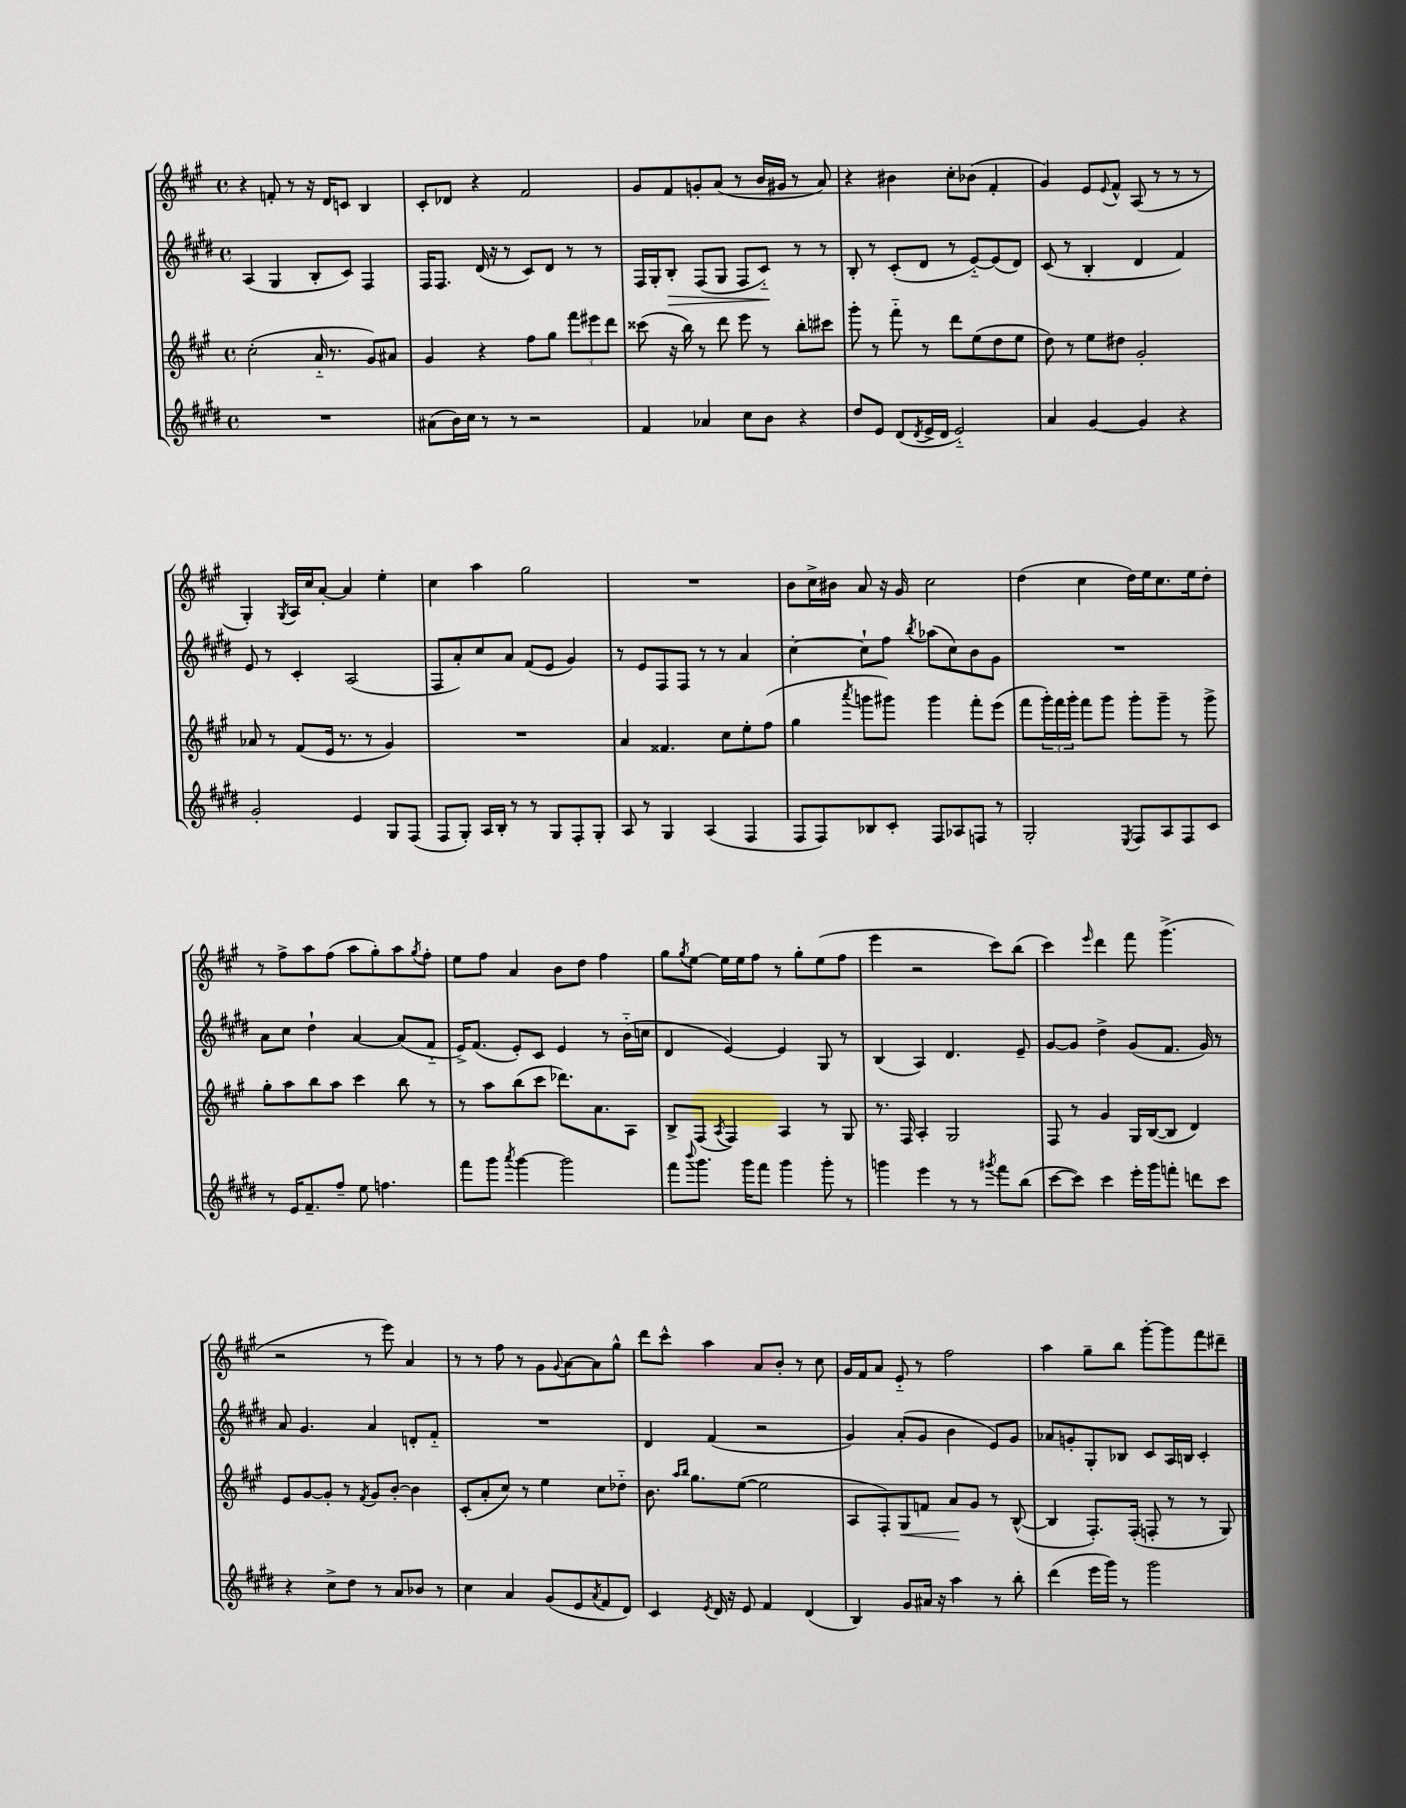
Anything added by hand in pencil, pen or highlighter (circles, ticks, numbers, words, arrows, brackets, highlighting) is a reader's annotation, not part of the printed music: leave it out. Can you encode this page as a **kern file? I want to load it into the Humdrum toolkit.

**kern	**kern	**kern	**kern
*staff4	*staff3	*staff2	*staff1
*clefG2	*clefG2	*clefG2	*clefG2
*k[f#c#g#d#]	*k[f#c#g#]	*k[f#c#g#d#]	*k[f#c#g#]
*M4/4	*M4/4	*M4/4	*M4/4
*met(c)	*met(c)	*met(c)	*met(c)
1r	(2cc#'\	(4A/	4r
.	.	4G#/	8f'/
.	.	.	8r
.	16a'~/	8B'/L	16r
.	8.r	.	16d/LK
.	.	8c#/J)	8c/J
.	8g#/L)	4F#/	4B/
.	8a#/J	.	.
=	=	=	=
(8a#\L	4g#/	16F#/LK	8c#'/L
.	.	8.F#/J	.
16b\L)	.	.	8d-/J
16cc#\JJ	.	.	.
8r	4r	(16d#/	4r
.	.	16r	.
8r	.	8r	.
2r	8ff#\L	8c#/L)	2f#/
.	8gg#\J	8d#/J	.
.	12fff#\L	8r	.
.	12eee#\	.	.
.	.	8r	.
.	12ddd\J	.	.
=	=	=	=
4f#/	(8ccc##\	16F#/LL	8g#/L
.	.	16G#'/J	.
.	16r	8B'/J	8f#/
.	16bb\)	.	.
4a-/	8r	(8F#/L	8g'/
.	8ddd\	8G#/J	(8a/J
8cc#\L	8eee\	8F#/L	8r
8b\J	8r	8c#'~/J)	16b/LL
.	.	.	16g#/JJ
4r	8bb'\L	8r	8r
.	8ccc#\J	8r	8a/)
=	=	=	=
8dd#/L	8ggg#'\	8B'/	4r
8e/J	8r	8r	.
(8d#/L	8fff#'~\	(8c#'/L	4b#\
8qd#/	.	.	.
16e^/L	8r	8d#/J	.
16d#/JJ	.	.	.
2e'~/)	8ddd\L	8r	8cc#'\L
.	(8ee\	[8e'~/L)	(8b-\J
.	8dd\	(8e/]	4f#'/
.	8ee\J	8d#/J)	.
=	=	=	=
4a/	8dd\)	(8c#/	4g#/)
.	8r	8r	.
[4g#/	8ee\L	4B'/	8e/L
.	.	.	8qqe/
.	8dd#\J	.	8f#^^/J
4g#/]	2g#'/	4d#/	(8A/
.	.	.	8r
4r	.	4f#/)	8r
.	.	.	8r
=	=	=	=
2g#'/	8a-/	8e/	4G#'/)
.	8r	8r	.
.	.	.	8qG#/
.	(8f#/L	4c#'/	16A/LL
.	.	.	16cc#/J
.	16e/Jk	.	[8a'/J
.	8.r	.	.
4e/	.	(2A/	4a/]
.	8r	.	.
8G#/L	4g#/)	.	4ee'\
(8F#/J	.	.	.
=	=	=	=
8F#/L	1r	8F#/L	4cc#\
8G#'/J)	.	8a'/)	.
16A/LL	.	8cc#/	4aa\
16B'/JJ	.	.	.
8r	.	8a/J	.
8r	.	(8f#/L	2gg#\
8G#/L	.	8e/J	.
8F#'/	.	4g#/)	.
8G#'/J	.	.	.
=	=	=	=
8A/	4a/	8r	1r
8r	.	8e/L	.
4G#/	4.f##/	8F#/	.
.	.	8F#/J	.
(4A/	.	8r	.
.	8cc#\L	8r	.
4F#/	8ee'\	4a/	.
.	(8ff#\J	.	.
=	=	=	=
8F#/L	4gg#\	[4cc#'\	8b\L
8F#/)	.	.	16cc#^\L
.	.	.	16b#\JJ
.	8qaaa/	.	.
8B-/	8ggg\L	8cc#`\]L	8a/
8c#'/J	8ggg#\J)	8ff#\J	16r
.	.	.	16g#/
.	.	8qbb/	.
8F#/L	4ggg#\	(8aa-\L	2cc#\
8A-/	.	8cc#\)	.
8F/J	8fff#'\L	8b\	.
8r	(8eee\J	8g#\J	.
=	=	=	=
2G#'/	8fff#\L	1r	(4dd\
.	24ggg#'\L)	.	.
.	24fff#\	.	.
.	24ggg#'\JJ	.	.
.	8fff#\L	.	4cc#\
.	8ggg#\J	.	.
8qE/	.	.	.
8F#/L	8ggg#'\L	.	16dd\LL)
.	.	.	16ee\J
8A/	8ggg#~\J	.	8.cc#\
8F#/	8r	.	.
.	.	.	16ee\k
8c#/J	8ggg#^\	.	8dd'\J
=	=	=	=
8r	8gg#'\L	8a\L	8r
16e/LK	8aa\	8cc#\J	8ff#^\L
8.f#~/	.	.	.
.	8bb\	4dd#`\	8aa\
8ff#~/J	8aa\J	.	(8ff#\J
8ee\	4ccc#\	[4a/	8aa\L
4.ff\	.	.	8gg#'\)
.	8bb\	(8a/]L	8aa\
.	.	.	8qgg#/
.	8r	8f#'~/J	8ff#'\J
=	=	=	=
8fff#\L	8r	16e^/LK)	8ee\L
.	.	(8.f#/J	.
8ggg#\J	8aa\L	.	8ff#\J
8qaaa/	.	.	.
[4ggg#\	(8bb\	8e'/L)	4a/
.	8ccc#\J	8c#/J	.
2ggg#\]	8.ddd-\L)	4e/	8b\L
.	.	.	8dd\J
.	8.a\	.	.
.	.	8r	4ff#\
.	8A\J	(16b'~\LL	.
.	.	16cc\JJ	.
=	=	=	=
8fff#\L	8B^/L	4d#/	8gg#\L
8qqbbb/	.	.	8qgg#/
8.ggg#\J	(8F#/J	.	[8ee\J
.	8qA/	.	.
.	4F#/)	[4e/)	16ee\]LL
16ggg#\LK	.	.	16ee\J
8fff#\J	.	.	8ff#\J
4ggg#\	4A/	4e/]	8r
.	.	.	8gg#'\L
8ggg#'\	8r	8G#/	(8ee\
8r	8G#/	8r	8ff#\J
=	=	=	=
4ggg\	8.r	(4B/	4eee\
.	16F#/	.	.
4eee\	4A'/	4A/)	2r
8r	2G#/	4.d#/	.
8r	.	.	.
8qggg#/	.	.	.
8fff#\L	.	.	8ccc#\L)
(8bb\J	.	8e~/	(8bb\J
=	=	=	=
[8ccc#\L	8F#/	[8g#/L	4ccc#\)
8ccc#\]J)	8r	8g#/]J	.
.	.	.	16qqeee/
4ccc#\	4g#/	4dd#^\	4ddd\
16eee'\LL	16G#/LL	(8g#/L	8fff#\
16ggg#\J	([16B/J	.	.
8fff'\J	8B/]J	8.f#/J	(4.ggg#^\
8ddd\L	4d/)	.	.
.	.	16g#/)	.
8ccc#\J	.	8r	.
=	=	=	=
4r	8e/L	8a/	2r
.	[8g#/	4.g#/	.
8cc#^\L	8g#'/]J	.	.
8dd#\J	8r	.	.
.	8qf#/	.	.
8r	8g#/L	4a/	8r
8a/L	[8b'/J	.	8eee\)
8b-/J	4b\]	8d'/L	4a/
8r	.	8f#'~/J	.
=	=	=	=
4cc#\	(8c#'/L	1r	8r
.	8a'/	.	8r
4a/	8cc#/J)	.	8ff#\
.	8r	.	8r
(8g#/L	4ee\	.	8g#\L
.	.	.	8qqg#/
8e/	.	.	[8a\
8qa/	.	.	.
8f#/	8cc#\L	.	8a\]
8d#/J)	8dd-'~\J	.	8gg#^^\J
=	=	=	=
4c#/	8.b\	4d#/	8ddd\L
.	.	.	8ccc#^^\J
.	16qqaa/LL	.	.
.	16qqbb/JJ	.	.
.	8.gg#\L	.	.
8qe/	.	.	.
16d#/	.	(4f#/	4aa\
16r	.	.	.
8e/	([8ee\J	.	.
4f#/	2ee\]	2r	8a/L
.	.	.	8b'/J
(4d#/	.	.	8r
.	.	.	8cc#\
=	=	=	=
4B/)	8A/L	4g#/)	16g#/LL
.	.	.	16f#/J
.	8F#'/)	.	8a/J
8g#/L	8G#/	(8a'/L	8e'~/
16a#/Jk	8f/J	8g#/J	8r
16r	.	.	.
4aa\	8a/L	4b\	2ff#\
.	8g#/J	.	.
8r	8r	8e/L)	.
8bb'\	([8B^^/	8g#/J	.
=	=	=	=
(4ddd#\	4B/]	8a-/L	4aa\
.	.	8g'/	.
16eee\LL	8.F#'/L)	8G#'/	8gg#~\L
16ggg#\JJ)	.	.	.
8r	.	8B-/J	8bb\J
.	(16F#'/Jk	.	.
2ggg#\	8F'/	8c#/L	[8ggg#'\L
.	8r	16A/L	8ggg#\]
.	.	16B/JJ	.
.	8r	4c#'/	8fff#\
.	8G#/)	.	8ddd#~\J
==	==	==	==
*-	*-	*-	*-
